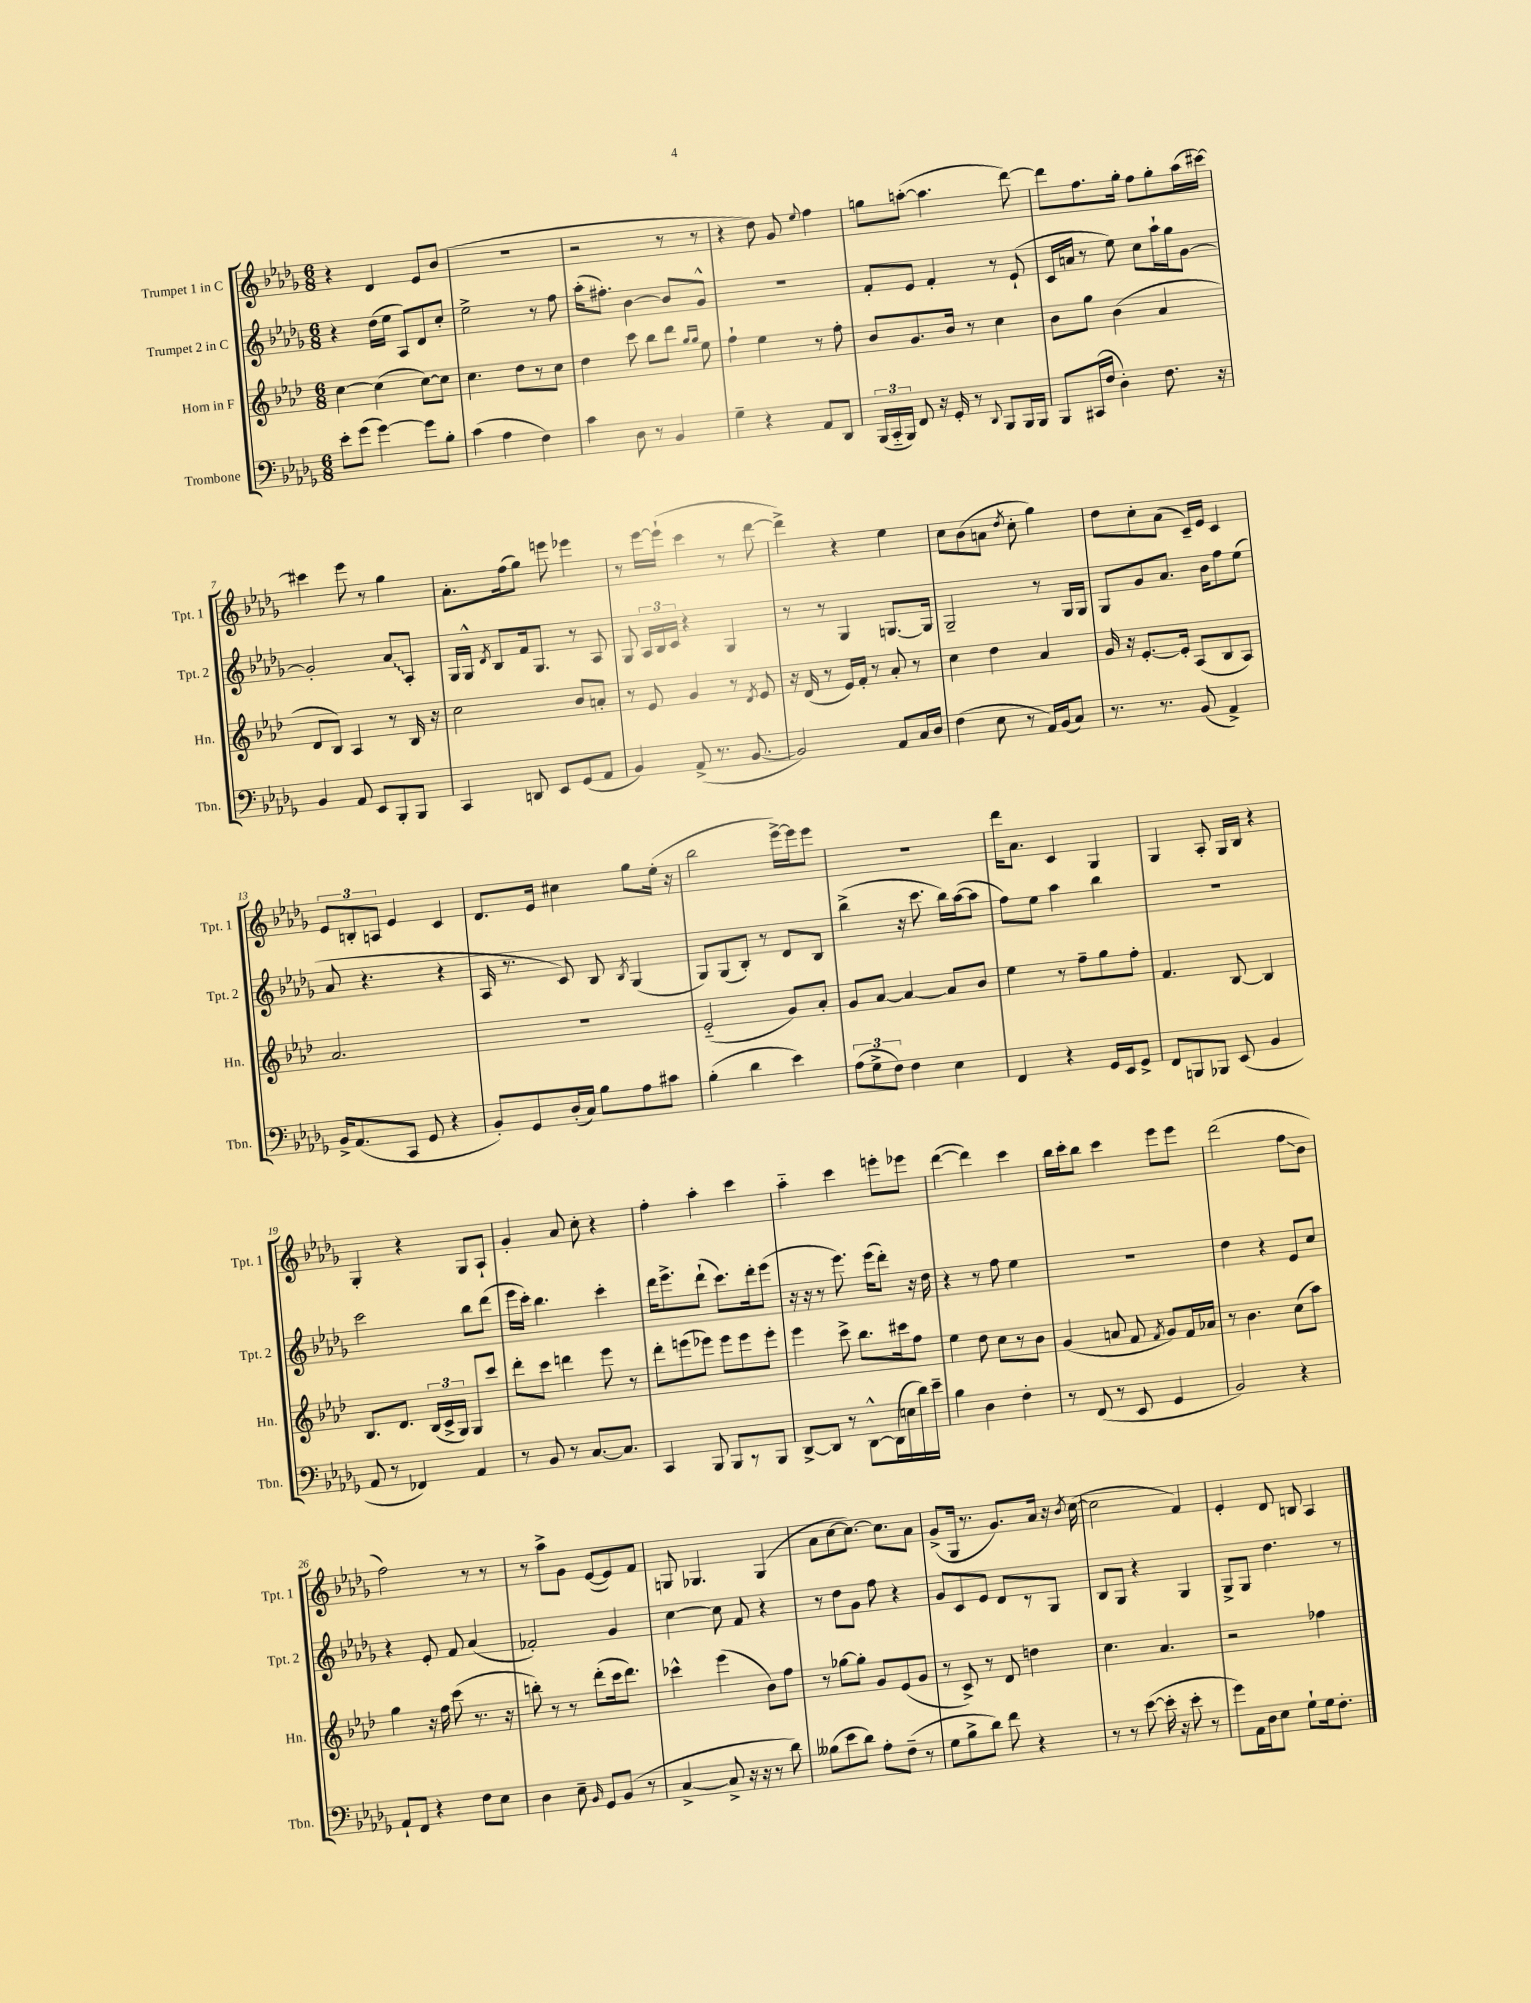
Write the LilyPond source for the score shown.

<<
\new StaffGroup <<
\new Staff = "s0" \with { instrumentName = "Trumpet 1 in C" shortInstrumentName = "Tpt. 1" } {
    \clef treble \key des \major \numericTimeSignature \time 6/8
    \autoBeamOff r4 des'4 ees'8[ bes'8]( |
    R2. |
    r2 r8 r8 |
    r4 des''8) ges'8 \appoggiatura { ees''8 } f''4 |
    g''8[ a''8]~-.( a''4. des'''8~) |
    des'''8[ f''8. ges''16]-. f''8[ ges''8-. aes''16( cis'''16]~) |
    cis'''4 ees'''8 r8 ges''4 |
    aes'8.[-. f''16( ges''8]) e'''8 ees'''4 |
    r8 ees'''16[~ ees'''16]-!( c'''4 r8 des'''8~ |
    des'''4->) r4 ees''4 |
    c''8[ bes'8( a'8] \acciaccatura { des''8 } c''8-. ges''4) |
    des''8[ c''8-. aes'8]( c'16[--) ees'16] c'4 |
    \tuplet 3/2 { ees'8[ b8-. a8] } ees'4 c'4 |
    des'8.[ ees'16] cis''4 ges''8[ ees''16]-.( r16 |
    bes''2 ees'''16[~->) ees'''16 ees'''8] |
    r2. |
    des'''16[ aes'8.] c'4 ges4 |
    ges4 aes8-. ges16[ bes16] r4 |
    ges4-. r4 ges8[ aes8]-! |
    ges'4-. aes'8 c''8-. r4 |
    f''4-. aes''4-. c'''4 |
    aes''4-_ c'''4 e'''8[-. ees'''8] |
    des'''4~( des'''4) c'''4 |
    bes''16[ c'''16-. bes''8] c'''4 ees'''8[ ees'''8] |
    des'''2( f''8[\glissando bes'8] |
    f''2) r8 r8 |
    r8 aes''8[-> ges'8] ees'8[~( ees'8) f'8] |
    g8 ges4. ges4( |
    aes'8[ c''8~ c''8.]~) c''8.[ aes'8] |
    ges'8[->( ges16] r8. ges'8.[) aes'16] r16 \acciaccatura { bes'8 } c''16~( |
    c''2 f'4) |
    ees'4-. des'8 b8 aes4 \bar "|." |
}
\new Staff = "s1" \with { instrumentName = "Trumpet 2 in C" shortInstrumentName = "Tpt. 2" } {
    \clef treble \key des \major \numericTimeSignature \time 6/8
    \autoBeamOff r4 des''16[( ees''16] aes8[) des'8 c''8]-. |
    ees''2-> r8 f''8 |
    aes''16[-.( fis''8.]-.) bes'4~ bes'8[ ges'8]-^ |
    r2. |
    f'8[-. ees'8] f'4-. r8 ees'8-!( |
    c'16[ a'16] r8 ees''8) c''8[ aes''16-! ges''16 ges'8]~ |
    ges'2-. \once \override Glissando.style = #'zigzag aes'8[\glissando aes8]-. |
    ges16[ ges16]-^ \acciaccatura { des'8 } bes8[ f'16 ges8.] r8 aes8 |
    ges8 \tuplet 3/2 { aes16[ bes16 c'16] } r4 ges4 |
    r8 r8 ges4 g8.[~ g16] |
    ges2-- r8 ges16[ ges16] |
    ges8[ ges'8 aes'8.] bes'16[ f''8 ees''8]( |
    aes'8 r4. r4 |
    aes16 r8. c'8) bes8 \acciaccatura { bes8 } ges4( |
    ges8[) ges8( bes8]-.) r8 des'8[ bes8] |
    bes''4->( r16 c'''8. bes''16[) aes''16~( aes''8] |
    f''8[) ees''8] aes''4 bes''4 |
    R2. |
    c'''2 bes''8[ des'''8]( |
    ees'''16[ c'''16]-.) bes''4. c'''4-. |
    des'''16[ ees'''8.-> des'''8]-!( c'''8.[) des'''16-. ees'''8]( |
    r16 r16 r8 ees'''8.) ees'''16[( des'''8]-.) r16 des''16 |
    r4 r8 f''8 ees''4 |
    R2. |
    des''4 r4 ees'8[ c''8] |
    r4 ees'8-. f'8 aes'4( |
    fes'2-.) ges'4 |
    c''4~ c''8 f'8 r4 |
    r8 des''8[ ges'8] f''8 r4 |
    ges'8[ c'8 ees'8] des'8[ r8 ges8] |
    bes8[ ges8] r4 ges4 |
    ges8[-> ges8] des''4. r8 \bar "|." |
}
\new Staff = "s2" \with { instrumentName = "Horn in F" shortInstrumentName = "Hn." } {
    \clef treble \key aes \major \numericTimeSignature \time 6/8
    \autoBeamOff c''4~ c''4( c''8[~) c''8] |
    c''4. des''8[ r8 c''8] |
    des''4 c'''8 bes''8[ des'''8] \grace { g''16[ g''16] } ees''8 |
    f''4-! ees''4 r8 f''8-. |
    bes'8[ g'8. bes'16] r8 c''4 |
    bes'8[ g''8] bes'4( aes'4 |
    des'8[ bes8]) aes4 r8 bes16 r16 |
    c''2 bes'8[ a'8]-. |
    r8 ees'8 g'4 r8 \acciaccatura { des'8 } ees'8 |
    r16 des'16( r8 ees'16[) f'16]-. r8 aes'8-. r8 |
    c''4 des''4 aes'4 |
    g'16 r16 ees'8.[~-. ees'16]-. aes8[( bes8 aes8]) |
    aes'2. |
    R2. |
    ees'2-_( g'8[) aes'8]-. |
    g'8[ aes'8]~ aes'4~ aes'8[ bes'8] |
    ees''4 r8 f''8[-- g''8 f''8]-. |
    f'4. bes8~ bes4 |
    bes8.[ des'8.] \tuplet 3/2 { bes16[( c'16-> g16]) } g8[ c'''8] |
    des'''8[-. c'''8] d'''4 ees'''8 r8 |
    des'''8[-. e'''8( ees'''8]) ees'''8[ ees'''8 ees'''8]-. |
    ees'''4 c'''8-> bes''8.[ cis'''16 f''8] |
    ees''4 des''8 c''8[ r8 bes'8] |
    g'4( a'8 f'8 \acciaccatura { f'8 } g'8[) f'16 aes'16] |
    r8 bes'4. c''8[( aes''8]) |
    g''4 r16 f''16 c'''8( r8. r16 |
    b''8-.) r8 r8 des'''8[-.( c'''16 des'''8.]) |
    ces'''4-^ ees'''4( bes'8[) f''8] |
    r8 ges''8[~ ges''8]-. g'8[ ees'8( g'8] |
    r8 c'8->) r8 des'8 d''4 |
    c''4. aes'4. |
    r2 fes''4 \bar "|." |
}
\new Staff = "s3" \with { instrumentName = "Trombone" shortInstrumentName = "Tbn." } {
    \clef bass \key des \major \numericTimeSignature \time 6/8
    \autoBeamOff ees'8[-. ges'8]( ges'4~) ges'8[ bes8]-. |
    c'4( aes4 f4) |
    c'4 des8 r8 bes,4 |
    ges4-- r4 aes,8[ des,8] |
    \tuplet 3/2 { bes,,16[( c,16-_ bes,,16]) } f,8 r16 ges,16-. r8 \appoggiatura { des,8 } bes,,8[ bes,,16 bes,,16] |
    bes,,8[ cis,16( f16] des4-.) f8. r16 |
    bes,4 aes,8 ees,8[ bes,,8-. bes,,8] |
    c,4 d,8 ees,8[ ges,8( aes,8] |
    bes,4) aes,8->( r8. bes,8.~ |
    bes,2) aes,8[ c16 des16] |
    f4( ees8 r8 aes,16[) bes,16( c8]) |
    r8. r8. bes,8( aes,4->) |
    bes,16[-> aes,8.( c,8] ges,8 r4 |
    bes,8[-.) ges,8 des16-.( c16]) bes8[ aes8 cis'8] |
    bes4-.( des'4 ees'4) |
    \tuplet 3/2 { aes8[( ges8-> f8]) } f4 ees4 |
    f,4 r4 ges,16[ ees,16 ges,8]-> |
    f,8[ b,,8 bes,,8] ees,8( bes,4 |
    aes,8 r8 fes,4) aes,4 |
    r8 bes,8 r8 c8.[~ c8.] |
    c,4 bes,,8 bes,,8[ r8 bes,,8] |
    des,8[~-> des,8] r8 des,8[~-^ des,16( e16 des'16) ees'16]-- |
    bes4 des4 f4-. |
    r8 f,8( r8 ees,8 ges,4 |
    bes,2) r4 |
    aes,8[-! f,8] r4 f8[ ees8] |
    des4 ees8-- \grace { bes,16 } ges,8[ bes,8]( r8 |
    c4~-> c8-> r16 r16 r8 des'8) |
    beses8[( ees'8 des'8]) aes8[-. f8]--( r8 |
    ges8[ bes8-> des'8]) f'8 r4 |
    r8 r8 ees'8~( ees'16-. r16 ees'8-. r8 |
    ges'8[) aes,16 des16 ees8] ges8[-! ges16 f8.]-. \bar "|." |
}
>>
>>
